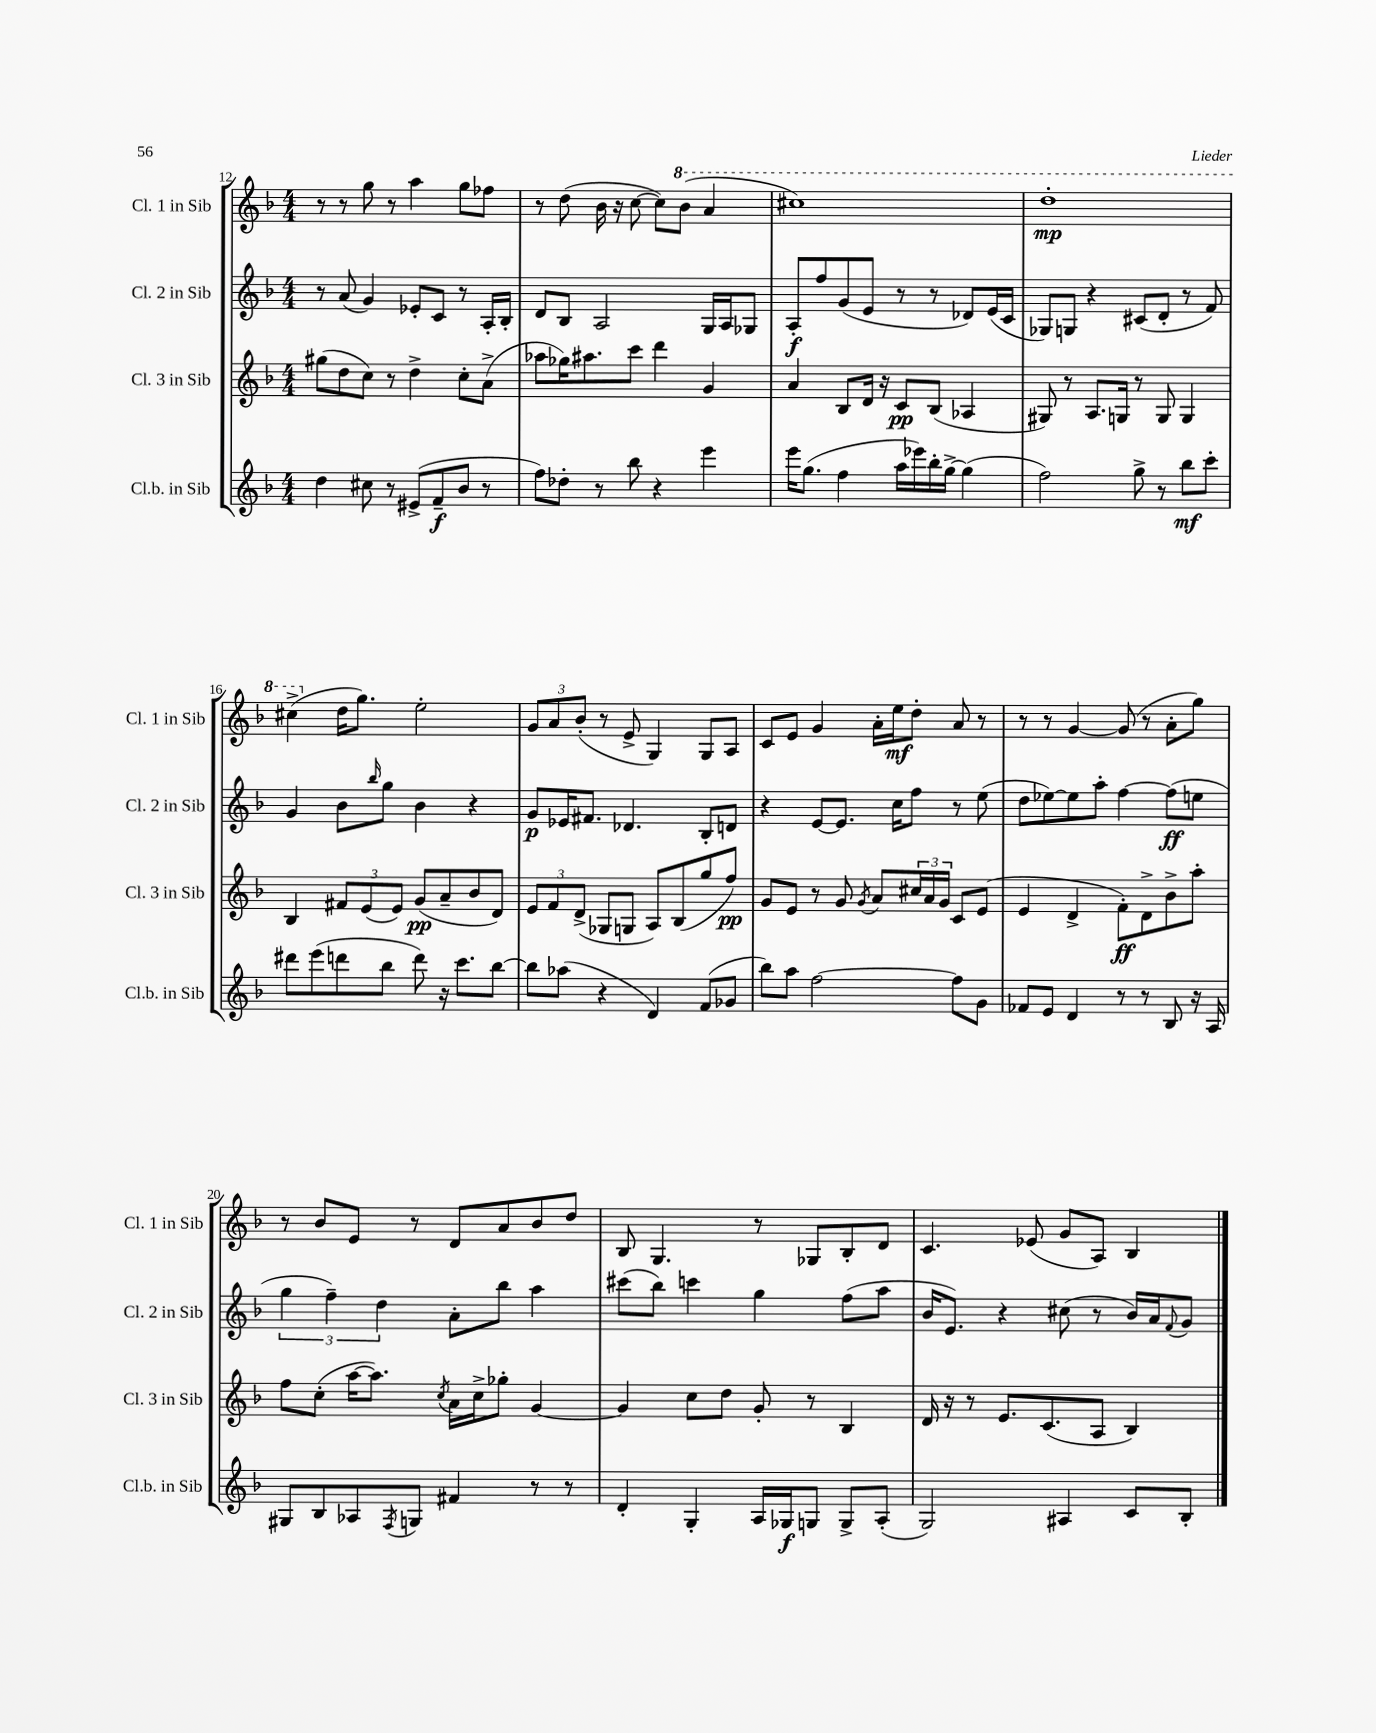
<<
\new StaffGroup <<
\new Staff = "s0" \with { instrumentName = "Cl. 1 in Sib" shortInstrumentName = "Cl. 1 in Sib" } {
    \clef treble \key f \major \numericTimeSignature \time 4/4
    r8 r8 g''8 r8 a''4 g''8 fes''8 |
    r8 d''8( bes'16 r16 c''8~ c''8) \ottava #1 bes''8( a''4 |
    cis'''1) |
    d'''1-.\mp |
    cis'''4->( \ottava #0 d''16 g''8.) e''2-. |
    \tuplet 3/2 { g'8 a'8 bes'8-.( } r8 e'8-> g4) g8 a8 |
    c'8 e'8 g'4 a'16-. e''16\mf d''8-. a'8 r8 |
    r8 r8 g'4~ g'8( r8 a'8-. g''8) |
    r8 bes'8 e'8 r8 d'8 a'8 bes'8 d''8 |
    bes8 g4. r8 ges8 bes8-. d'8 |
    c'4. ees'8( g'8 a8) bes4 \bar "|." |
}
\new Staff = "s1" \with { instrumentName = "Cl. 2 in Sib" shortInstrumentName = "Cl. 2 in Sib" } {
    \clef treble \key f \major \numericTimeSignature \time 4/4
    r8 a'8( g'4) ees'8-. c'8 r8 a16-. bes16-. |
    d'8 bes8 a2 g16 a16 ges8 |
    a8-.\f f''8 g'8( e'8 r8 r8 des'8) e'16( c'16 |
    ges8) g8 r4 cis'8( d'8-. r8 f'8) |
    g'4 bes'8 \grace { bes''16 } g''8 bes'4 r4 |
    g'8\p ees'16 fis'8. des'4. bes8-. d'8 |
    r4 e'8~ e'8. c''16 f''8 r8 e''8( |
    d''8 ees''8~) ees''8 a''8-. f''4~ f''8\ff( e''8 |
    \tuplet 3/2 { g''4 f''4--) d''4 } a'8-. bes''8 a''4 |
    cis'''8( bes''8) c'''4 g''4 f''8( a''8 |
    bes'16 e'8.) r4 cis''8( r8 bes'16) a'16 \appoggiatura { f'8 } g'8 \bar "|." |
}
\new Staff = "s2" \with { instrumentName = "Cl. 3 in Sib" shortInstrumentName = "Cl. 3 in Sib" } {
    \clef treble \key f \major \numericTimeSignature \time 4/4
    gis''8( d''8 c''8) r8 d''4-> c''8-. a'8->( |
    aes''8 ges''16) ais''8. c'''8 d'''4 g'4 |
    a'4 bes8 d'16 r16 c'8\pp bes8( aes4 |
    gis8) r8 a8. g16 r8 g8 g4 |
    bes4 \tuplet 3/2 { fis'8 e'8( e'8) } g'8\pp( a'8-- bes'8 d'8) |
    \tuplet 3/2 { e'8 f'8 d'8->( } ges8 g8 a8) bes8( g''8 f''8\pp) |
    g'8 e'8 r8 g'8 \acciaccatura { g'8 } a'8 \tuplet 3/2 { cis''16 a'16 g'16 } c'8 e'8( |
    e'4 d'4-> f'8-.\ff) d'8-> bes'8-> a''8-. |
    f''8 c''8-.( a''16~ a''8.) \acciaccatura { c''8 } a'16 c''16-> ges''8-. g'4~ |
    g'4 c''8 d''8 g'8-. r8 bes4 |
    d'16 r16 r8 e'8. c'8.( a8 bes4) \bar "|." |
}
\new Staff = "s3" \with { instrumentName = "Cl.b. in Sib" shortInstrumentName = "Cl.b. in Sib" } {
    \clef treble \key f \major \numericTimeSignature \time 4/4
    d''4 cis''8 r8 eis'8->( f'8--\f bes'8 r8 |
    f''8) des''8-. r8 bes''8 r4 e'''4 |
    e'''16 g''8.( f''4 a''16 ees'''16) bes''16-. g''16~-> g''4( |
    f''2) g''8-> r8 bes''8\mf c'''8-. |
    dis'''8 e'''8( d'''8 bes''8 d'''8) r16 c'''8. bes''8~ |
    bes''8 aes''8( r4 d'4) f'8( ges'8 |
    bes''8) a''8 f''2~ f''8 g'8 |
    fes'8 e'8 d'4 r8 r8 bes8 r16 a16 |
    gis8 bes8 aes8 \acciaccatura { f8 } g8 fis'4 r8 r8 |
    d'4-. g4-. a16 ges16\f g8 g8-> a8-.( |
    g2) ais4 c'8 bes8-. \bar "|." |
}
>>
>>
\layout { \context { \Score currentBarNumber = #12 } }
